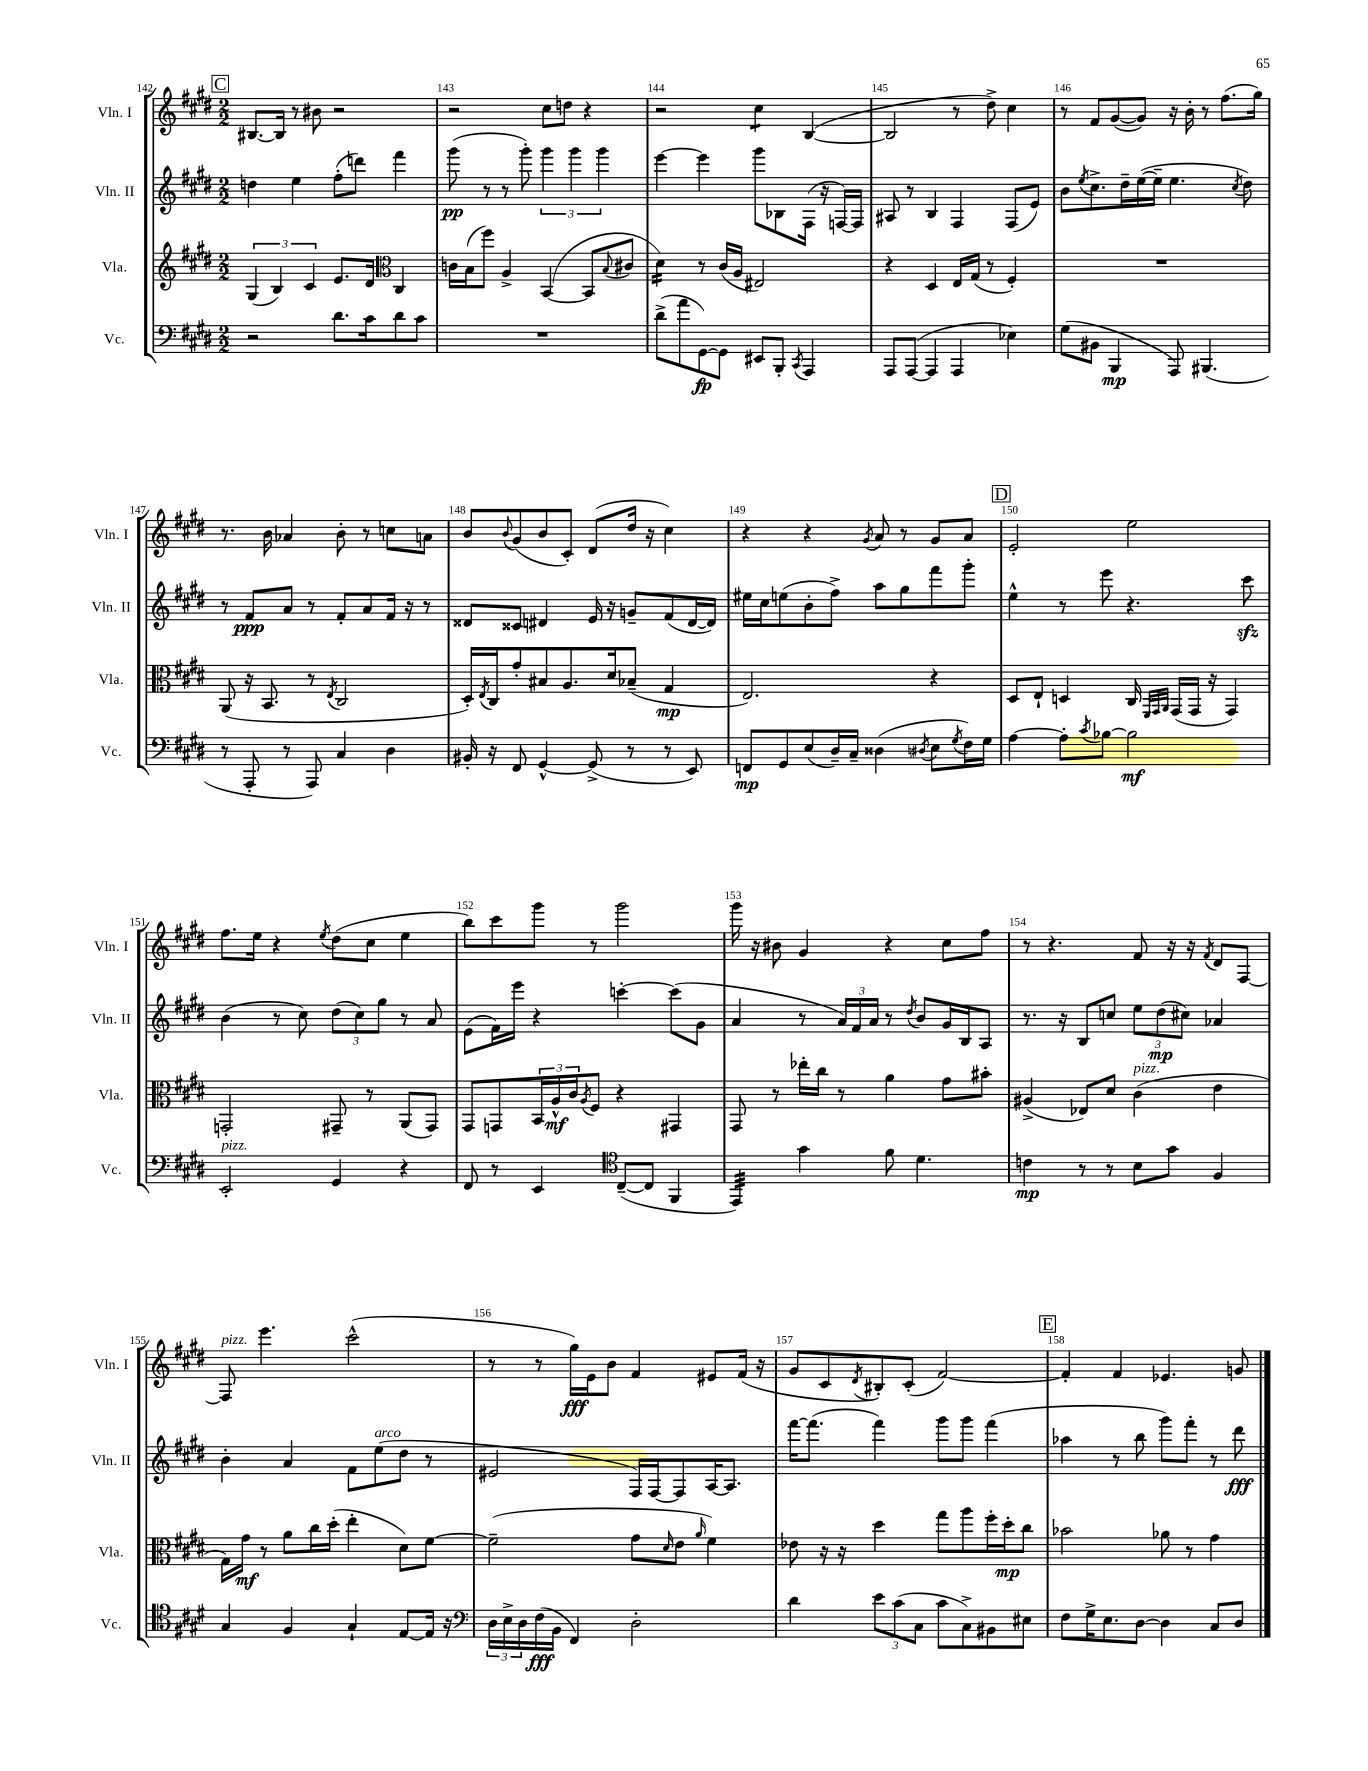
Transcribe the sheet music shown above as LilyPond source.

<<
\new StaffGroup <<
\new Staff = "s0" \with { instrumentName = "Vln. I" shortInstrumentName = "Vln. I" } {
    \clef treble \key e \major \numericTimeSignature \time 2/2
    \mark \markup { \box "C" } bis8.~ bis16 r8 bis'8 r2 |
    r2 cis''8 d''8 r4 |
    r2 cis''4:8 b4~( |
    b2 r8 dis''8->) cis''4 |
    r8 fis'8 gis'8~( gis'8) r16 b'16-. r8 fis''8.( gis''16) |
    r8. b'16 aes'4 b'8-. r8 c''8 a'8 |
    b'8 \appoggiatura { b'8 } gis'8( b'8 cis'8-.) dis'8( dis''16 r16 cis''4) |
    r4 r4 \acciaccatura { gis'8 } a'8 r8 gis'8 a'8 |
    \mark \markup { \box "D" } e'2-. e''2 |
    fis''8. e''16 r4 \acciaccatura { e''8 } dis''8( cis''8 e''4 |
    b''8) cis'''8 gis'''8 r8 gis'''2 |
    gis'''16 r16 bis'8 gis'4 r4 cis''8 fis''8 |
    r8 r4. fis'8 r16 r16 \acciaccatura { fis'8 } dis'8 fis8~ |
    fis8^\markup { \italic "pizz." } e'''4. cis'''2-^( |
    r8 r8 gis''16\fff) e'16 b'8 fis'4 eis'8 fis'16( r16 |
    gis'8 cis'8 \acciaccatura { dis'8 } bis8-.) cis'8-.( fis'2~) |
    \mark \markup { \box "E" } fis'4-. fis'4 ees'4. g'8 \bar "|." |
}
\new Staff = "s1" \with { instrumentName = "Vln. II" shortInstrumentName = "Vln. II" } {
    \clef treble \key e \major \numericTimeSignature \time 2/2
    \mark \markup { \box "C" } d''4 e''4 fis''8-.( d'''8) fis'''4 |
    gis'''8\pp( r8 r8 gis'''8-.) \tuplet 3/2 { gis'''4 gis'''4 gis'''4 } |
    e'''4~ e'''4 gis'''8 bes8 fis16( r16 f16~) f16 |
    ais8 r8 b4 fis4 fis8( e'8) |
    b'8 \acciaccatura { e''8 } cis''8.-> dis''16-- e''16~( e''16-- e''4. \acciaccatura { cis''8 } dis''8) |
    r8 fis'8\ppp a'8 r8 fis'8-. a'8 fis'16 r16 r8 |
    disis'8 cisis'8 dis'4 e'16 r16 g'8-- fis'8( dis'16~ dis'16) |
    eis''16 cis''16 e''8( b'8-. fis''8->) a''8 gis''8 fis'''8 gis'''8-. |
    \mark \markup { \box "D" } e''4-^ r8 e'''8 r4. cis'''8\sfz |
    b'4( r8 cis''8) \tuplet 3/2 { dis''8( cis''8) gis''8 } r8 a'8 |
    e'8( fis'16) e'''16 r4 c'''4~-. c'''8( gis'8 |
    a'4 r8 \tuplet 3/2 { a'16) fis'16 a'16 } r8 \acciaccatura { dis''8 } b'8 gis'16 b16 a8 |
    r8. r16 b8 c''8 \tuplet 3/2 { e''8 dis''8\mp( cis''8) } aes'4 |
    b'4-. a'4 fis'8 e''8^\markup { \italic "arco" }( dis''8 r8 |
    eis'2 fis16) fis16~ fis8 a16~ a8. |
    fis'''16~ fis'''8.( fis'''4) gis'''8 gis'''8 fis'''4( |
    \mark \markup { \box "E" } aes''4 r8 b''8 gis'''8) fis'''8-. r8 dis'''8\fff \bar "|." |
}
\new Staff = "s2" \with { instrumentName = "Vla." shortInstrumentName = "Vla." } {
    \clef treble \key e \major \numericTimeSignature \time 2/2
    \mark \markup { \box "C" } \tuplet 3/2 { gis4( b4) cis'4 } e'8. dis'16 \clef alto cis4 |
    c'16 b16( fis''8) a4-> b,4~( b,8 \appoggiatura { b8 } cis'8 |
    dis'4:16) r8 cis'16( a16 eis2) |
    r4 dis4 e16 gis16( r8 fis4-.) |
    R1 |
    a,8( r16 b,8. r8 \acciaccatura { e8 } cis2 |
    dis16-.) \acciaccatura { e8 } cis16 gis'8-. bis8 a8. dis'16 bes8--( gis4\mp |
    e2.) r4 |
    \mark \markup { \box "D" } dis8 e8-! d4 cis16 \grace { fis,32 gis,32 a,32 } gis,16( gis,16 r16 gis,4) |
    g,2-. gis,8-- r8 a,8( gis,8) |
    gis,8 g,8 \tuplet 3/2 { b,16 a16-^\mf cis'16 } \acciaccatura { a8 } fis8 r4 gis,4 |
    gis,8 r8 ees''16-. cis''16 r8 a'4 gis'8 bis'8-. |
    ais4->( ees8) dis'8 cis'4^\markup { \italic "pizz." }( e'4 |
    gis16) gis'16\mf r8 a'8 cis''16 dis''16-.( e''4-. dis'8) fis'8~ |
    fis'2--( gis'8 \grace { dis'16 } e'8 \grace { a'16 } fis'4) |
    ees'8 r16 r16 dis''4 gis''8 a''8 fis''16-. dis''16-.\mp cis''8 |
    \mark \markup { \box "E" } bes'2 aes'8 r8 gis'4 \bar "|." |
}
\new Staff = "s3" \with { instrumentName = "Vc." shortInstrumentName = "Vc." } {
    \clef bass \key e \major \numericTimeSignature \time 2/2
    \mark \markup { \box "C" } r2 dis'8. cis'16 dis'8 cis'8 |
    R1 |
    dis'8->( a'8 gis,8~\fp) gis,8 eis,8 b,,8-. \acciaccatura { cis,8 } a,,4 |
    a,,8 a,,8~( a,,4 a,,4 ees4) |
    gis8( bis,8 b,,4\mp a,,8) bis,,4.( |
    r8 a,,8-. r8 a,,8) cis4 dis4 |
    bis,16-. r16 fis,8 gis,4~-^ gis,8->( r8 r8 e,8) |
    f,8\mp gis,8 e8( dis16--) cis16-- disis4( \acciaccatura { dis8 } e8 \acciaccatura { gis8 } fis16) gis16 |
    \mark \markup { \box "D" } a4~ a8-. \acciaccatura { cis'8 } bes8~ bes2\mf |
    e,2-.^\markup { \italic "pizz." } gis,4 r4 |
    fis,8 r8 e,4 \clef tenor cis8~--( cis8 fis,4 |
    e,4:32) gis'4 fis'8 dis'4. |
    c'4\mp r8 r8 b8 gis'8 fis4 |
    gis4 fis4 gis4-! e8~ e16 r16 |
    \clef bass \tuplet 3/2 { dis16 e16-> dis16 } fis16\fff( b,16 fis,4) dis2-. |
    dis'4 \tuplet 3/2 { e'8 cis'8( cis8 } cis'8 cis8->) bis,8 eis8 |
    \mark \markup { \box "E" } fis8 gis16-> e8. dis8~ dis4 cis8 dis8 \bar "|." |
}
>>
>>
\layout { \context { \Score currentBarNumber = #142 \override BarNumber.break-visibility = ##(#f #t #t) barNumberVisibility = #all-bar-numbers-visible } }
